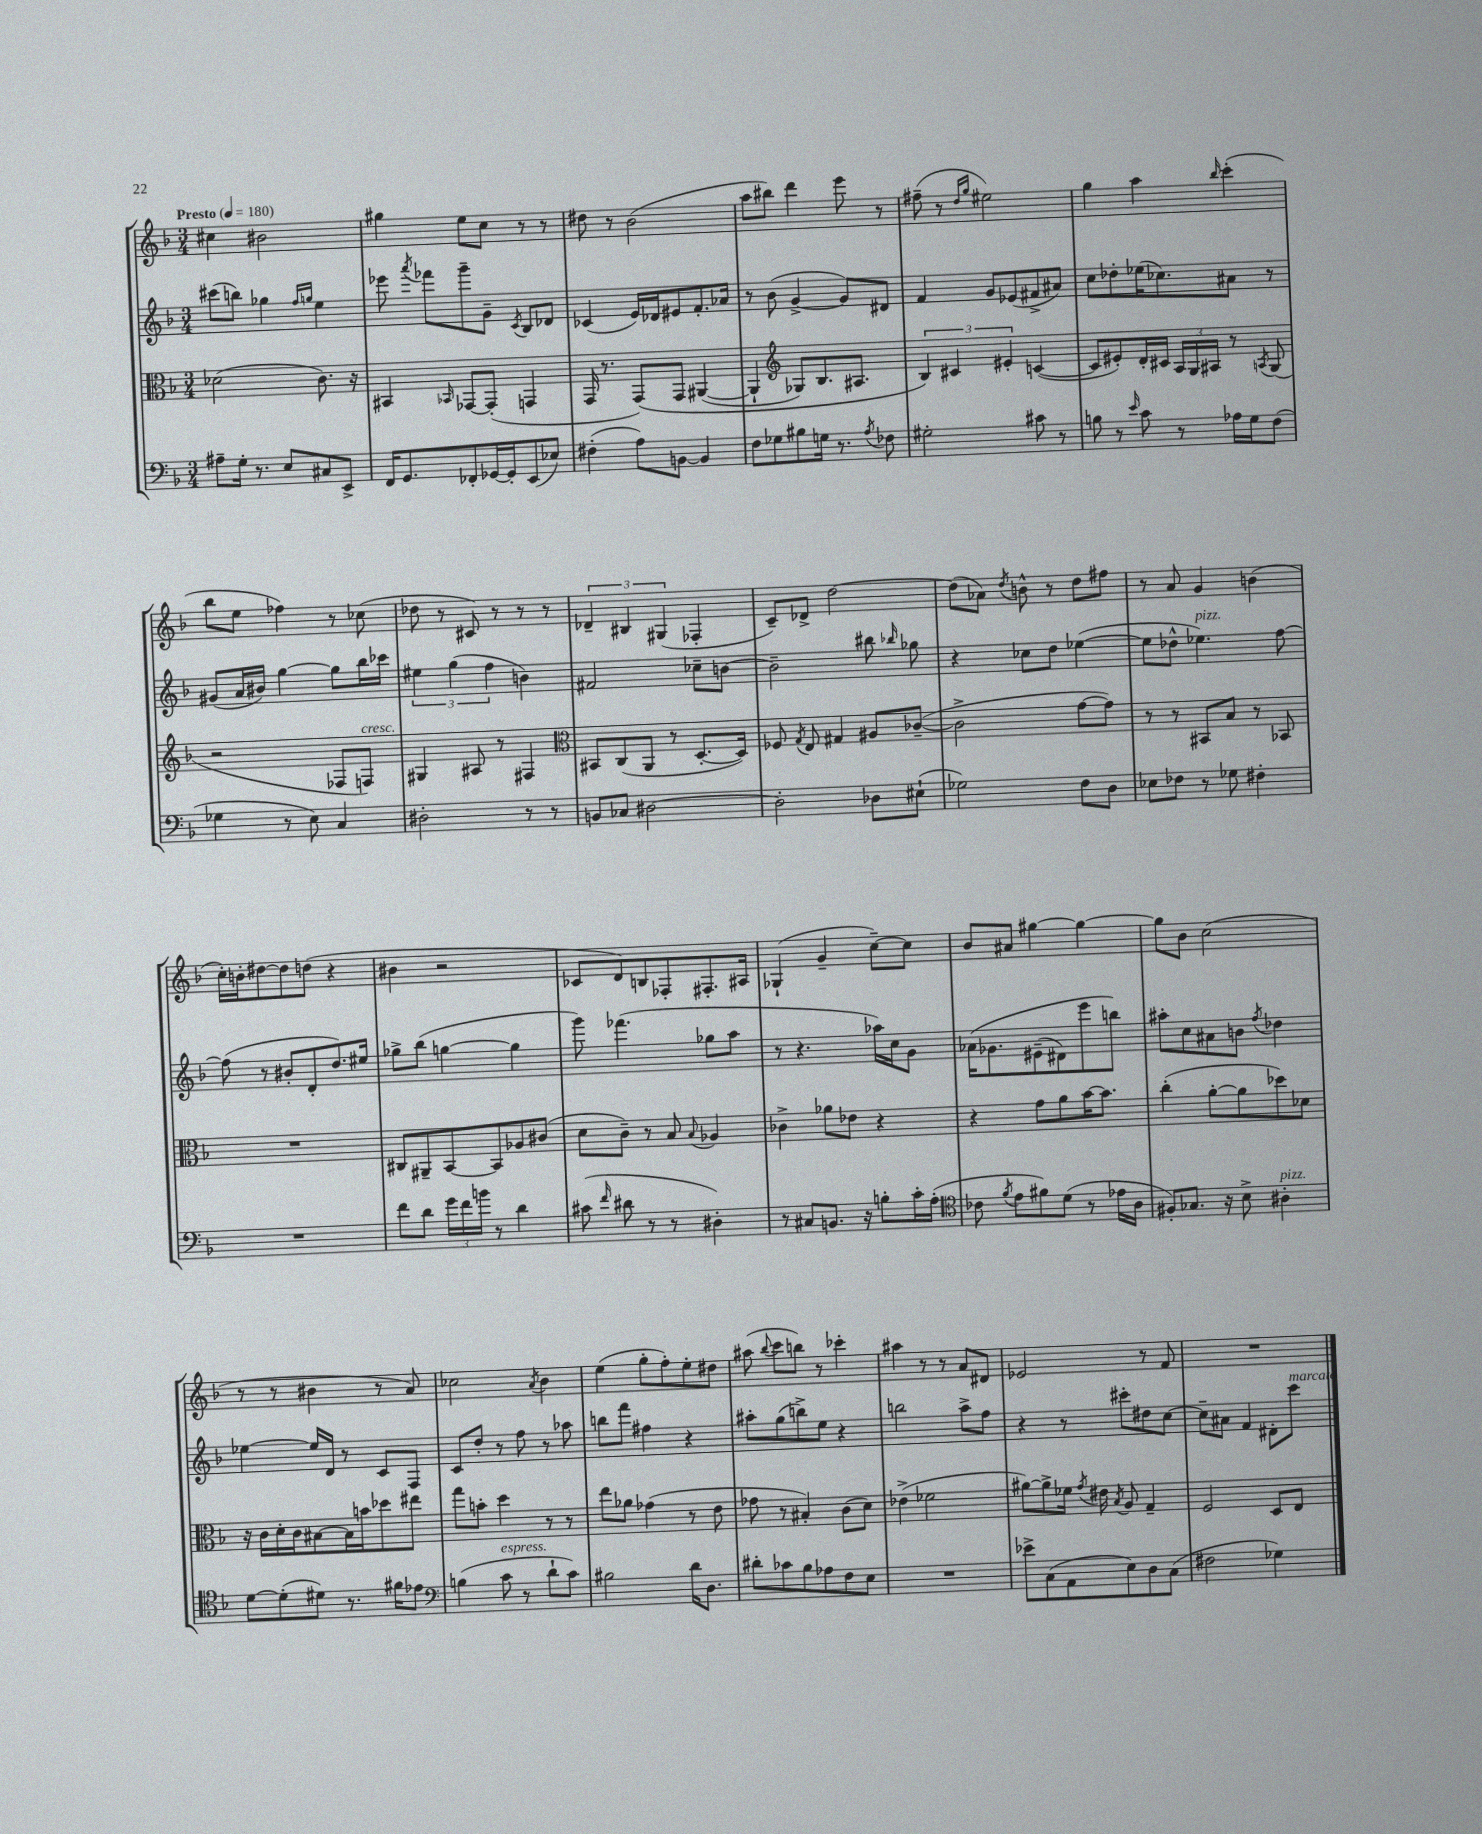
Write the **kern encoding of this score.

**kern	**kern	**kern	**kern
*staff4	*staff3	*staff2	*staff1
*clefF4	*clefC3	*clefG2	*clefG2
*k[b-]	*k[b-]	*k[b-]	*k[b-]
*M3/4	*M3/4	*M3/4	*M3/4
*MM180	*MM180	*MM180	*MM180
8A#~	(2d-	(8ccc#	4cc#
16G'	.	8bb)	.
8.r	.	.	.
.	.	4gg-	2b#
8E	.	.	.
.	.	16qqff	.
.	.	16qqgg	.
8C#	8.c)	4ee	.
8EE^	.	.	.
.	16r	.	.
=	=	=	=
16FF	4BB#	8eee-	4gg#
8.GG	.	.	.
.	.	8qaaa	.
.	.	8fff-	.
.	16qqBB-	.	.
8FF-'	[8GG-	8ggg~	8ee
[16GG-	(8GG-']	8g~	8cc
16GG-']	.	.	.
.	.	8qc	.
(8EE	4GG	8B-	8r
8E-)	.	8d-	8r
=	=	=	=
(4F#'	16GG	(4c-	8dd#
.	8.r	.	.
.	.	.	8r
8A)	&(8GG)	16e)	(2b-
.	.	16d-	.
[8BB	8GG	8e#	.
4BB]	([4AA#	8.f'	.
.	.	16a-	.
=	=	=	=
8F	4AA#`]	8r	8aa
8G-	.	(8b-	8bb#)
*	*clefG2	*	*
8B#	8G-)	[4g^	4ddd
16G	8.B-	.	.
8.r	.	.	.
.	.	8g])	8eee
.	8.A#	.	.
8qA	.	.	.
8F-	.	8d#	8r
=	=	=	=
2G#'	6B-&)	4f	(8ff#~
.	.	.	8r
.	6c#	.	.
.	.	.	16qqdd
.	.	.	16qqgg
.	.	8g	2ee#)
.	6e#'	.	.
.	.	(8e-	.
8c#	([4c	8f#^	.
8r	.	8a#)	.
=	=	=	=
8B	8c]	8cc	4gg
8r	8e#')	8dd-'	.
16qqe	.	.	.
8c	16d'	(16ee-	4aa
.	16c#	8.cc-)	.
8r	24A	.	.
.	24G	.	.
.	24A#	.	.
.	.	.	16qqbb-
16A-	8r	8a#	(4ccc'
16G	.	.	.
.	8qA	.	.
(8F	(8G	8r	.
=	=	=	=
4G-	2r	(8g#	8bb-
.	.	16a	8ee
.	.	16b#)	.
8r	.	[4gg	4ff-)
8E)	.	.	.
4C	8F-	8gg]	8r
.	8F)	16bb-	(8cc-
.	.	16ccc-	.
=	=	=	=
2D#'	4G#	6ee#	8dd-
.	.	.	8r
.	.	(6gg	.
.	8A#	.	8c#)
.	.	6ff	.
.	8r	.	8r
8r	4F#	4b)	8r
8r	.	.	8r
=	=	=	=
*	*clefC3	*	*
8BB	8BB#	2f#	6d-~
8C-	(8C	.	.
.	.	.	6B#
[2D#	8AA	.	.
.	.	.	(6G#
.	8r	.	.
.	[8.D'	8cc-~	4F-'
.	.	[8b	.
.	16D])	.	.
=	=	=	=
2D#']	8F-	2b~]	8c~)
.	8qG	.	.
.	8E	.	8d-^
.	4G#	.	[2dd
8D-	8A#	8bb#	.
.	.	16qqbb-	.
(8E#`	([8c-~	8gg-	.
=	=	=	=
2G-)	2c-^]	4r	(8dd]
.	.	.	8a-)
.	.	.	8qdd
.	.	8cc-	8b^^
.	.	8dd	8r
8F	[8g	([4ee-	8dd
8D	8g])	.	8ff#
=	=	=	=
8E-	8r	8ee-]	8r
8F-	8r	8dd-^^	8a
8r	8BB#	4.ee-)	4g
8G-	8B-	.	.
4F#'	8r	.	(4b
.	8BB-	[8ff	.
=	=	=	=
2.r	2.r	(8ff]	16cc')
.	.	.	16b'
.	.	8r	[8dd#
.	.	8b#'	8dd#]
.	.	8d'	(8dd
.	.	8.dd)	4r
.	.	16ee#	.
=	=	=	=
8f	8C#	8gg-^	4b#
8d	8AA#~	(8bb-	.
24g	[8BB-	[4gg	2r
24f	.	.	.
24b	.	.	.
8r	8BB-]	.	.
4d	8A-	4gg]	.
.	(8c#	.	.
=	=	=	=
(8c#	8d	8ggg)	8c-
16qqf	.	.	.
8d#	8c~)	(4.fff-	8d)
8r	8r	.	8B
8r	8B-	.	8F-'
.	8qqB-	.	.
4D#')	4A-	8gg-	8.F#'
.	.	8aa	.
.	.	.	16A#
=	=	=	=
8r	4c-^	8r	(4G-`
8C#	.	4.r	.
8.BB	8a-	.	4g~
.	8e-	.	.
16r	.	.	.
8B'	4r	16aa-)	[8cc~)
.	.	16cc	.
16c'	.	8g	8cc]
(16A'	.	.	.
=	=	=	=
*clefC4	*	*	*
8c-	4r	&(16a-	8b-
.	.	8.g-	.
8qf	.	.	.
8e	.	.	8a#
8f#)	8g	(8e#~	[4gg#
(8d	8a	8d#)	.
8r	[16b-	8eee	4gg#_
.	8.b-]	.	.
16e-	.	8bb&)	.
16A	.	.	.
=	=	=	=
8F#')	(4cc'	8aa#'	8gg#]
8.G-	.	8cc	8b-
.	[8a'	8a#	(2cc
16r	.	.	.
8B-^	8a]	8b	.
.	.	8qff	.
4A#'	8dd-)	4dd-	.
.	8d-	.	.
=	=	=	=
[8d	16r	[4ee-	8r
.	16c	.	.
(8d']	16d'	.	8r
.	16c	.	.
8d#)	[8B#	16ee-]	4b#
.	.	16d	.
8.r	16B#]	8r	.
.	16b	.	.
.	8dd-	8c	8r
16f#	.	.	.
8e-	8ee#	8F	8a)
=	=	=	=
*clefF4	*	*	*
(4B	8gg	8c	2cc-
.	8b'	8dd'	.
8c	4dd	8r	.
8r	.	8ff	.
.	.	.	8qa
8d`	8r	8r	4b-
8c)	8r	8aa-	.
=	=	=	=
2B#	8ee	8bb	(4ee
.	8a-	8fff	.
.	(4g-	4ff#	8gg'
.	.	.	8ff')
16d	8r	4r	8ee'
8.D	.	.	.
.	8e	.	8dd#
=	=	=	=
8d#'	8g-	8aa#'	(8aa#
.	.	.	8qqbb-
8c-	8r	(8gg	8ccc
8B-	4B#')	8bb^)	8bb)
8A-	.	8ee	8r
8F	(8c	4r	4ccc-'
8E	8d)	.	.
=	=	=	=
2.r	(4e-^	2bb	4aa#
.	2f-	.	8r
.	.	.	8r
.	.	8aa^	8a
.	.	8ff	8d#
=	=	=	=
8e-^	[8a#)	4r	2e-
(8C	8a#^]	.	.
8AA	16f-	8r	.
.	8qg	.	.
.	16e#	.	.
.	8qB-	.	.
8E)	8A	8ccc#'	.
8D	4G~	8dd#	8r
(8C	.	[8cc	8f
=	=	=	=
2F#	2F	8cc~]	2.r
.	.	8a#	.
.	.	4f	.
4G-)	8D	8d#'	.
.	8E	8ccc	.
==	==	==	==
*-	*-	*-	*-
